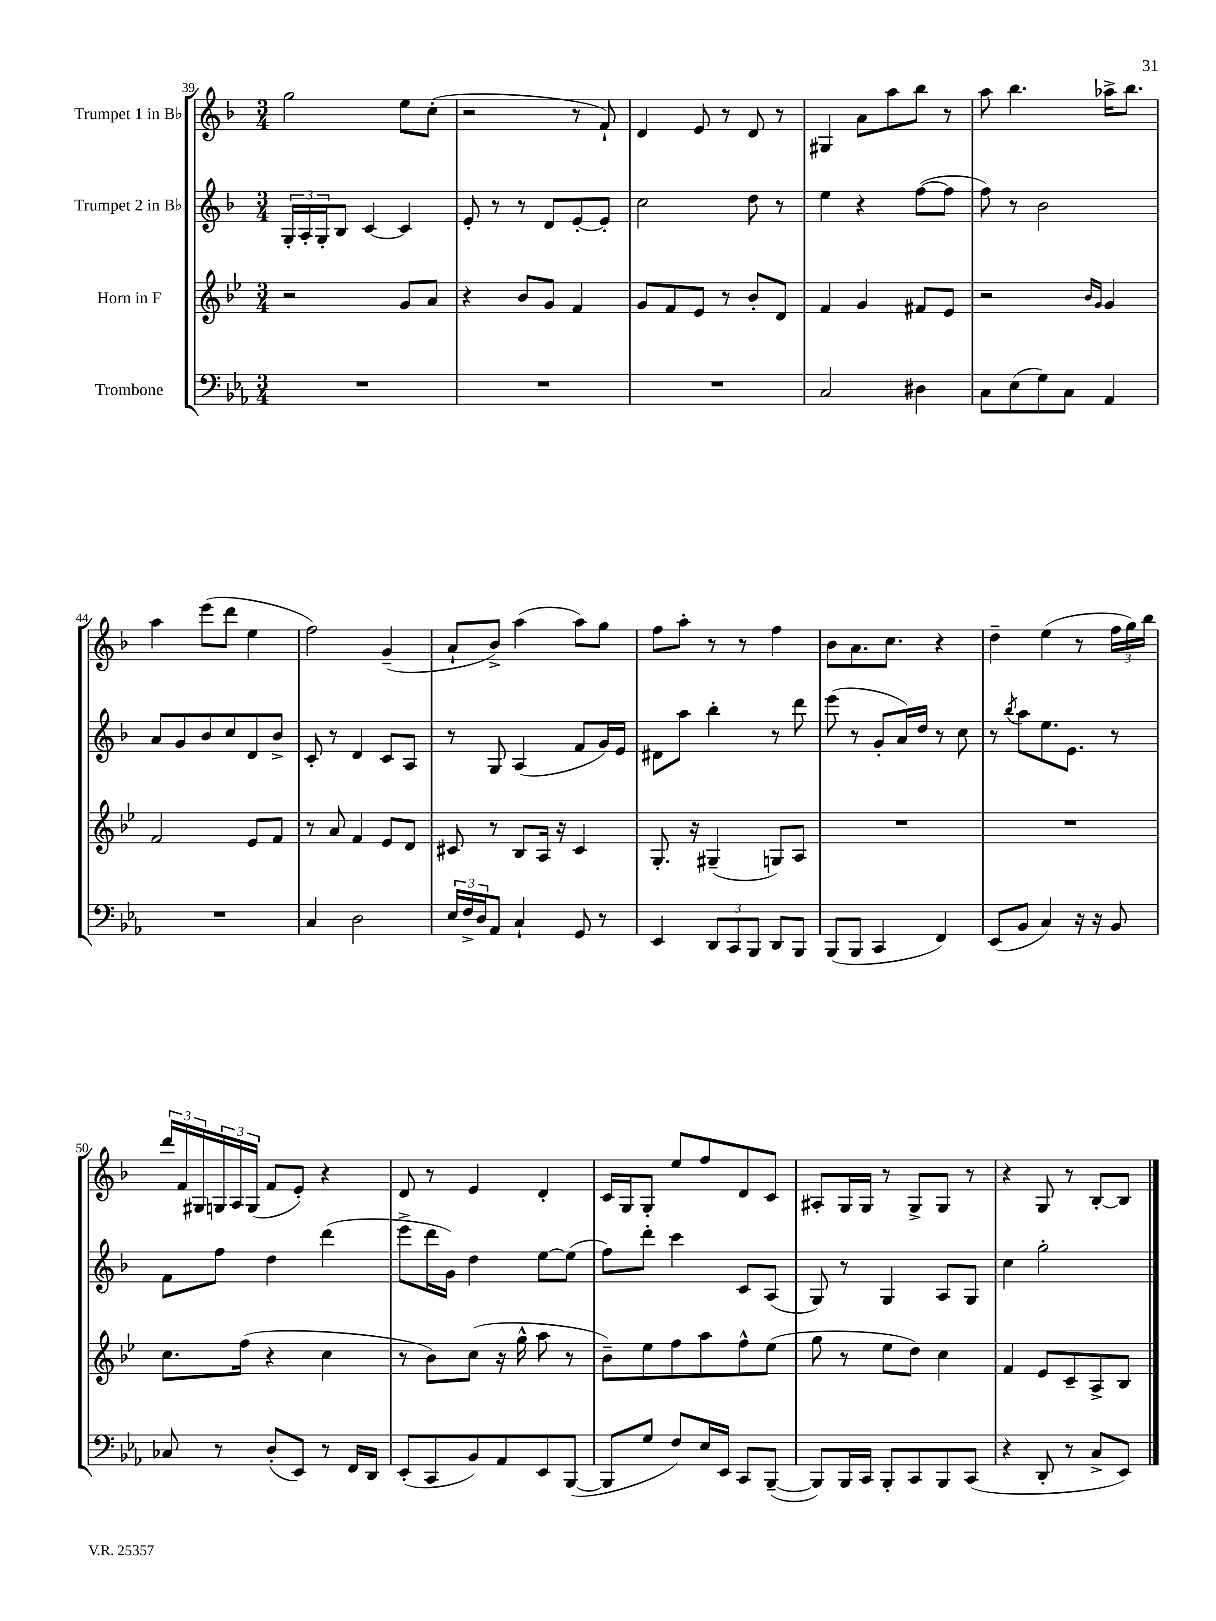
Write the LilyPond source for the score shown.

<<
\new StaffGroup <<
\new Staff = "s0" \with { instrumentName = "Trumpet 1 in Bb" } {
    \clef treble \key f \major \numericTimeSignature \time 3/4
    g''2 e''8 c''8-.( |
    r2 r8 f'8-!) |
    d'4 e'8 r8 d'8 r8 |
    gis4 a'8 a''8 bes''8 r8 |
    a''8 bes''4. aes''16-> bes''8. |
    a''4 e'''8( d'''8 e''4 |
    f''2) g'4--( |
    a'8-! bes'8->) a''4( a''8) g''8 |
    f''8 a''8-. r8 r8 f''4 |
    bes'8 a'8. c''8. r4 |
    d''4-- e''4( r8 \tuplet 3/2 { f''16 g''16) bes''16 } |
    \tuplet 3/2 { d'''16 f'16 gis16 } \tuplet 3/2 { g16 a16 g16( } f'8 e'8-.) r4 |
    d'8 r8 e'4 d'4-. |
    c'16 g16 g8-. e''8 f''8 d'8 c'8 |
    ais8-. g16 g16 r8 g8-> g8 r8 |
    r4 g8 r8 bes8~-. bes8 \bar "|." |
}
\new Staff = "s1" \with { instrumentName = "Trumpet 2 in Bb" } {
    \clef treble \key f \major \numericTimeSignature \time 3/4
    \tuplet 3/2 { g16-. a16-. g16-. } bes8 c'4~ c'4 |
    e'8-. r8 r8 d'8 e'8~-. e'8-. |
    c''2 d''8 r8 |
    e''4 r4 f''8~( f''8 |
    f''8) r8 bes'2 |
    a'8 g'8 bes'8 c''8 d'8 bes'8-> |
    c'8-. r8 d'4 c'8 a8 |
    r8 g8 a4( f'8 g'16) e'16 |
    dis'8 a''8 bes''4-. r8 d'''8 |
    e'''8( r8 g'8-. a'16) d''16 r8 c''8 |
    r8 \acciaccatura { bes''8 } a''8 e''8. e'8. r8 |
    f'8 f''8 d''4 d'''4( |
    e'''8-> d'''16 g'16) d''4 e''8~ e''8( |
    f''8) d'''8-. c'''4 c'8 a8( |
    g8) r8 g4 a8 g8 |
    c''4 g''2-. \bar "|." |
}
\new Staff = "s2" \with { instrumentName = "Horn in F" } {
    \clef treble \key bes \major \numericTimeSignature \time 3/4
    r2 g'8 a'8 |
    r4 bes'8 g'8 f'4 |
    g'8 f'8 ees'8 r8 bes'8-. d'8 |
    f'4 g'4 fis'8 ees'8 |
    r2 \grace { bes'16 g'16 } g'4 |
    f'2 ees'8 f'8 |
    r8 a'8 f'4 ees'8 d'8 |
    cis'8 r8 bes8 a16 r16 cis'4 |
    g8.-. r16 gis4--( g8) a8 |
    R2. |
    R2. |
    c''8. f''16( r4 c''4 |
    r8 bes'8) c''8( r16 g''16-^ a''8 r8 |
    bes'8--) ees''8 f''8 a''8 f''8-^ ees''8( |
    g''8 r8 ees''8 d''8) c''4 |
    f'4 ees'8 c'8-- a8-> bes8 \bar "|." |
}
\new Staff = "s3" \with { instrumentName = "Trombone" } {
    \clef bass \key ees \major \numericTimeSignature \time 3/4
    R2. |
    R2. |
    R2. |
    c2 dis4 |
    c8 ees8( g8) c8 aes,4 |
    R2. |
    c4 d2 |
    \tuplet 3/2 { ees16 f16-> d16 } aes,8 c4-! g,8 r8 |
    ees,4 \tuplet 3/2 { d,8 c,8 bes,,8 } d,8 bes,,8 |
    bes,,8( bes,,8 c,4 f,4) |
    ees,8( bes,8 c4) r16 r16 bes,8 |
    ces8 r8 d8-.( ees,8) r8 f,16 d,16 |
    ees,8-.( c,8 bes,8) aes,8 ees,8 bes,,8~( |
    bes,,8 g8 f8) ees16 ees,16 c,8 bes,,8~--( |
    bes,,8) bes,,16 c,16 bes,,8-. c,8 bes,,8 c,8( |
    r4 d,8-. r8 c8-> ees,8) \bar "|." |
}
>>
>>
\layout { \context { \Score currentBarNumber = #39 } }
